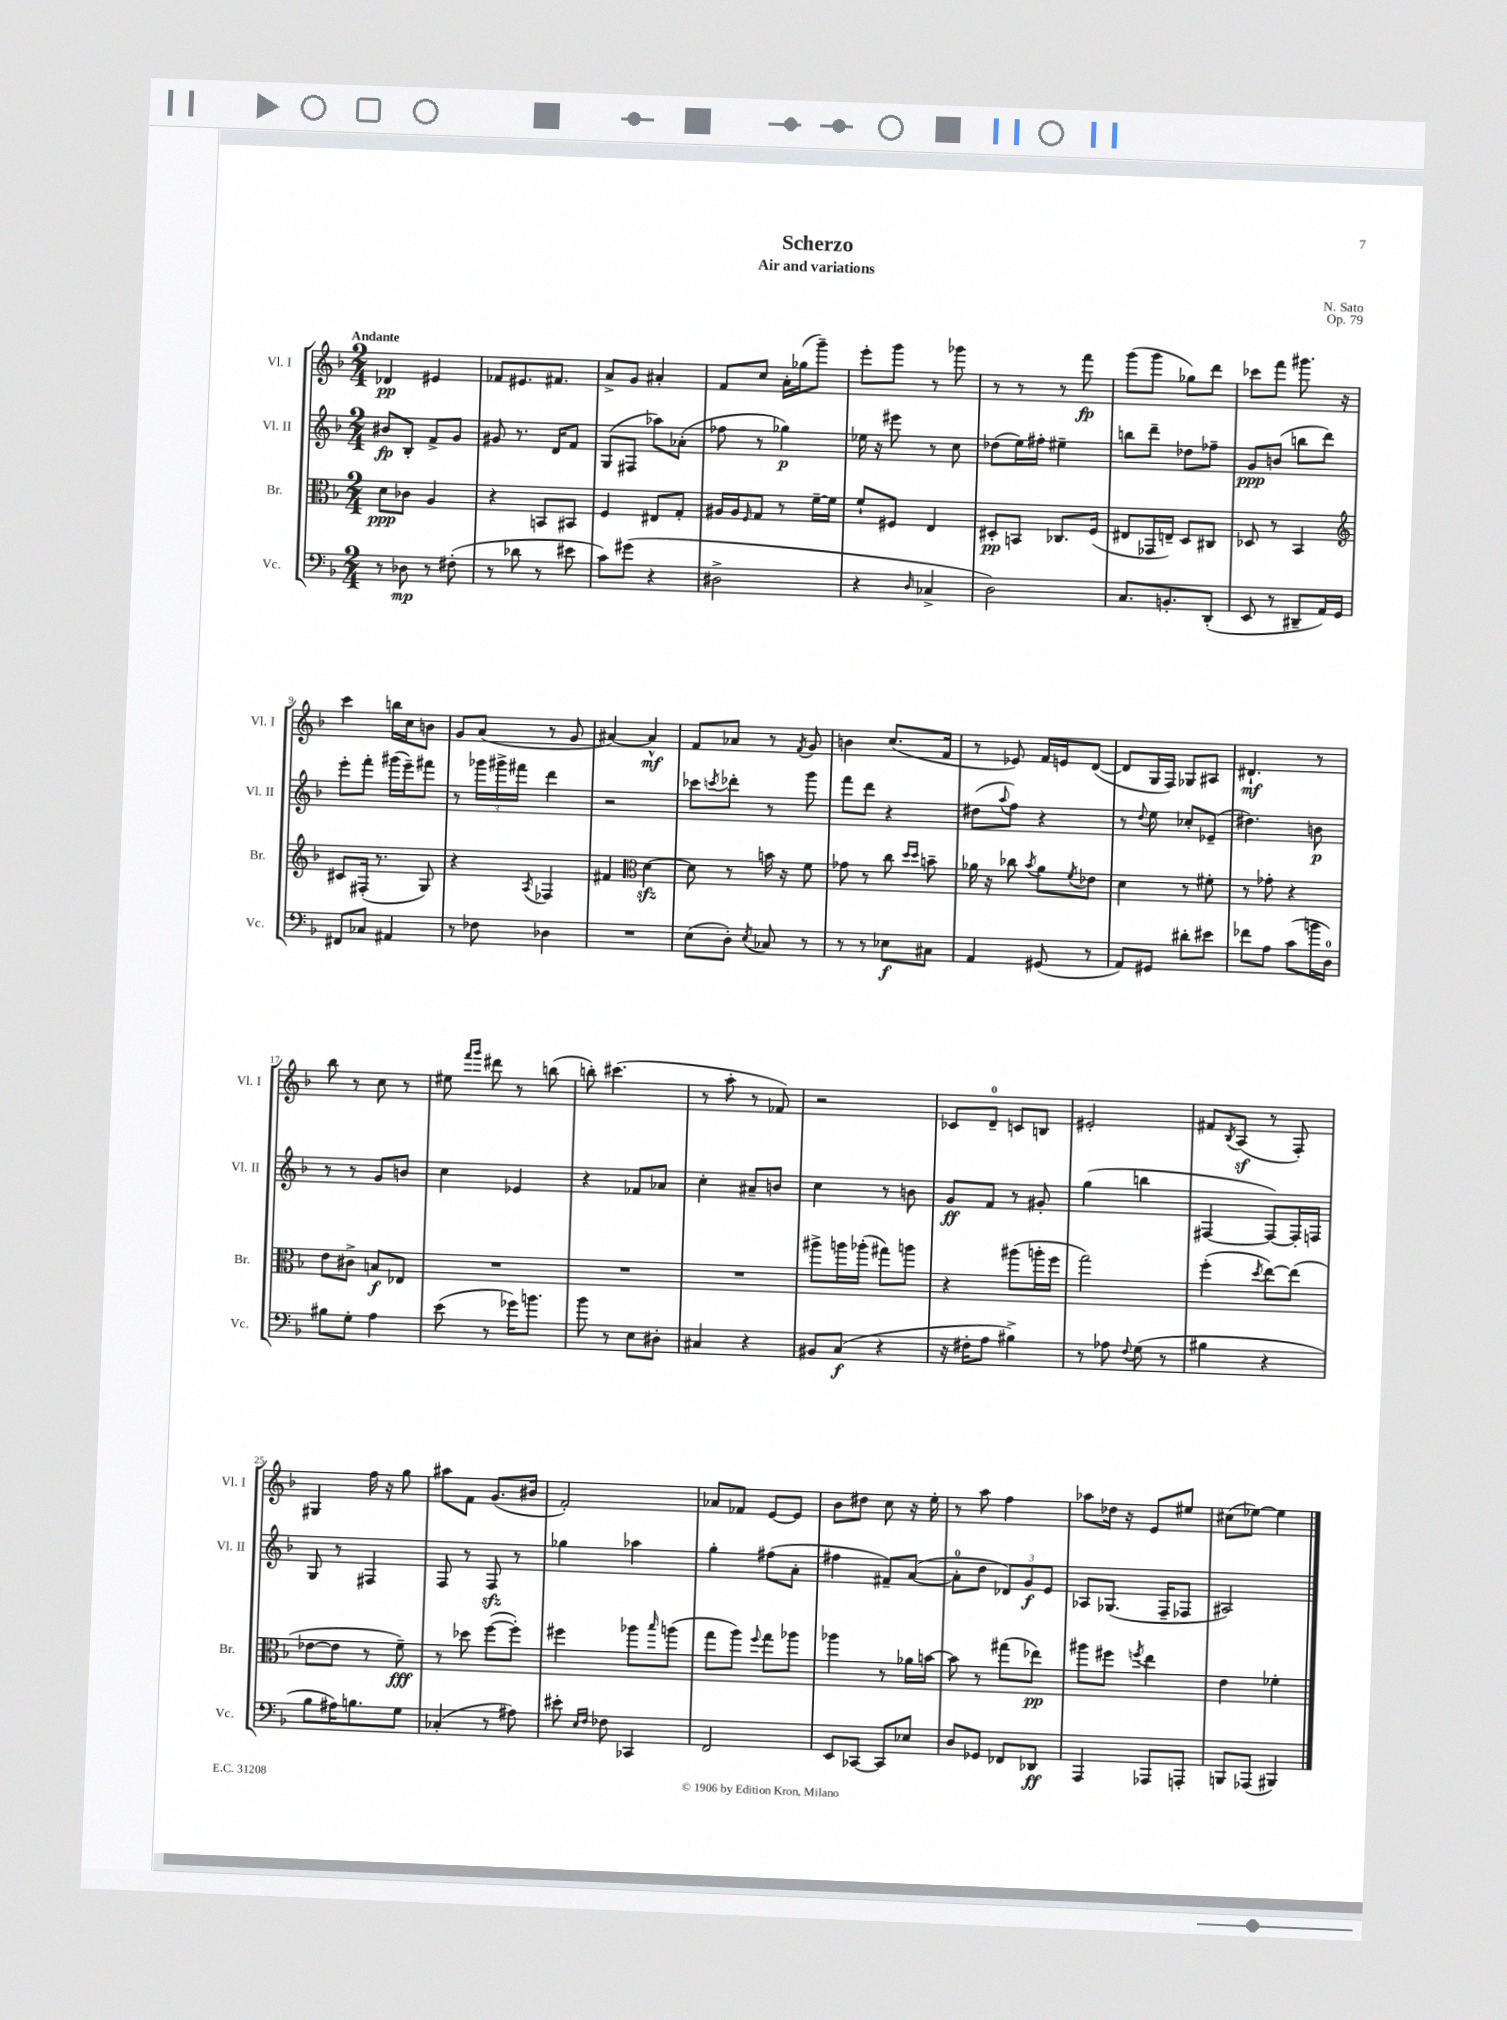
\header { title = "Scherzo" composer = "N. Sato" subtitle = "Air and variations" opus = "Op. 79" }
<<
\new StaffGroup <<
\new Staff = "s0" \with { instrumentName = "Vl. I" shortInstrumentName = "Vl. I" } {
    \clef treble \key f \major \numericTimeSignature \time 2/4 \tempo "Andante"
    des'4\pp eis'4 |
    fes'8 eis'8. fis'8. |
    a'8-> g'8 ais'4-. |
    f'8 c''8 a'16-. ges''16( g'''8--) |
    e'''8-. g'''8 r8 ges'''8 |
    r8 r8 r8 f'''8\fp |
    g'''8( g'''8 ges''8) d'''8 |
    ces'''8 f'''8 gis'''8. r16 |
    c'''4 b''16 c''16 b'8 |
    g'8 a'8( r8 g'8 |
    ais'4~) ais'4-^\mf |
    f'8 aes'8 r8 \acciaccatura { f'8 } g'8 |
    b'4 c''8.( f'16 |
    r8 ees'8) f'16 e'16 d'8~( |
    d'8 g16 f16) ges8 ais8 |
    dis'4.-!\mf r8 |
    bes''8 r8 c''8 r8 |
    eis''8 \grace { f'''16 g'''16 } dis'''8 r8 b''8( |
    b''8-.) cis'''4.( |
    r8 a''8-. r8 fes'8) |
    r2 |
    ces'8 d'8-0-- c'8 b8 |
    eis'2-. |
    fis'8 \acciaccatura { bes8 } a8\sf( r8 f8-.) |
    gis4 f''16 r16 g''8 |
    ais''8 f'8 g'8.( bis'16 |
    f'2-.) |
    aes'8 fes'8 e'8~ e'8 |
    bes'8 dis''8 c''8 r16 e''16-. |
    r8 a''8 f''4 |
    aes''8 des''16 r16 e'8 eis''8 |
    cis''8( ees''8~) ees''4 \bar "|." |
}
\new Staff = "s1" \with { instrumentName = "Vl. II" shortInstrumentName = "Vl. II" } {
    \clef treble \key f \major \numericTimeSignature \time 2/4
    bis'8\fp bes8-. f'8-> g'8 |
    gis'8 r8. d'16 f'8 |
    g8( fis8 aes''8) aes'8-.( |
    fes''8 r8 ges''4\p) |
    ees''16 r16 eis'''8 r8 c''8 |
    des''8( e''16) fis''16-. eis''4-- |
    b''8 d'''8-- des''8 fes''8-- |
    g'8\ppp b'8( b''8 d'''8) |
    e'''8-. f'''8-. gis'''16( e'''16--) fis'''8 |
    r8 \tuplet 3/2 { ges'''16 gis'''16-> fis'''16 } d'''4 |
    r2 |
    ces'''8 \acciaccatura { c'''8 } des'''8-. r8 g'''8 |
    f'''8 d'''8 r4 |
    dis''8( \appoggiatura { a''8 } f''8) r4 |
    r8 \appoggiatura { d''8 } e''8 ces''8-. ees'8--( |
    dis''4.) b'8\p |
    r8 r8 g'8 b'8 |
    c''4 ees'4 |
    r4 fes'8 aes'8 |
    c''4-. ais'8-- b'8 |
    c''4 r8 b'8 |
    g'8\ff f'8 r8 gis'8-. |
    g''4( b''4 |
    fis4~ fis8~) fis16-. f16 |
    g8 r8 fis4 |
    f8 r8 f8\sfz r8 |
    ges''4 aes''4 |
    g''4-. fis''8( a'8-. |
    fis''4 fis'8--) a'8~( |
    a'8-0-. d''8 \tuplet 3/2 { des'8) g'8\f e'8 } |
    aes8 ges8.( f16-- fes8 |
    ais2) \bar "|." |
}
\new Staff = "s2" \with { instrumentName = "Br." shortInstrumentName = "Br." } {
    \clef alto \key f \major \numericTimeSignature \time 2/4
    d'8\ppp ces'8 a4 |
    r4 b,8 bis,8 |
    f4 eis8 g8-. |
    ais16 ais16 \grace { f16 } g8 r8 f'16~-- f'16 |
    f'8-! fis8 e4 |
    dis8-.\pp b,8 ces8. f16( |
    eis8 ges,16 e16--) d8 cis8 |
    des8 r8 bes,4 |
    \clef treble cis'8 fis16-.( r8. g8) |
    r4 \acciaccatura { a8 } fes4 |
    fis'4 \clef alto d'4~\sfz |
    d'8 r8 b'16 r16 f'8 |
    ges'8 r8 c''8 \grace { d''16 d''16 } b'8-- |
    aes'16 r16 ces''8 \acciaccatura { bes'8 } aes'8 \acciaccatura { f'8 } ees'8 |
    d'4 r8 fis'8-. |
    r8 ges'8-. r4 |
    e'8 cis'8-> b8\f ees8 |
    R2 |
    R2 |
    R2 |
    ais''8-> a''16 aes''16-.( gis''8) a''8 |
    r4 ais''8( a''16-. f''16 |
    g''2) |
    f''4-.( \acciaccatura { d''8 } e''8~) e''8( |
    ees'8~ ees'8 r8 f'8--\fff) |
    r8 des''8 f''8~( f''8-.) |
    fis''4 aes''8 \grace { bes''16 } a''8( |
    g''8 a''8) \appoggiatura { f''8 } g''8 aes''8 |
    aes''4 r8 aes'16 b'16~ |
    b'8 r8 gis''8( ees''8\pp) |
    ais''8 fis''8 \acciaccatura { f''8 } e''4 |
    e'4 fes'4-. \bar "|." |
}
\new Staff = "s3" \with { instrumentName = "Vc." shortInstrumentName = "Vc." } {
    \clef bass \key f \major \numericTimeSignature \time 2/4
    r8 des8\mp r8 fis8-.( |
    r8 des'8 r8 eis'8 |
    c'8) gis'8( r4 |
    dis2-> |
    r4 \grace { d16 } ces4-> |
    d2) |
    c8. b,8.-. d,8-.( |
    e,8 r8 dis,8-- a,16) g,16 |
    fis,8 ces8 ais,4 |
    r8 fes8 des4 |
    R2 |
    e8( d8-.) \acciaccatura { e8 } ces8 r8 |
    r8 r8 ees8\f cis8 |
    a,4 gis,8( r8 |
    a,8) gis,8 dis'8-. eis'8 |
    fes'8 a8 c'8( b'16 d16-0) |
    bis8 g8-. a4 |
    e'8( r8 ges'16) b'8. |
    bes'8 r8 e8 dis8-. |
    cis4 r4 |
    bis,8 c8\f( r4 |
    r16 fis16-. a8 bis4->) |
    r8 aes8 \appoggiatura { f8 } g8( r8 |
    bis4 r4 |
    bes8 ais16) b8. g8 |
    ces4-.( r8 ais8) |
    eis'8-. \grace { e16 f16 } fes8 ces,4 |
    f,2 |
    e,8 ces,8~ ces,8 ees8 |
    d8 ges,8 fes,8 des,8\ff |
    a,,4 aes,,8 a,,8-. |
    b,,8 aes,,8( bis,,4) \bar "|." |
}
>>
>>
